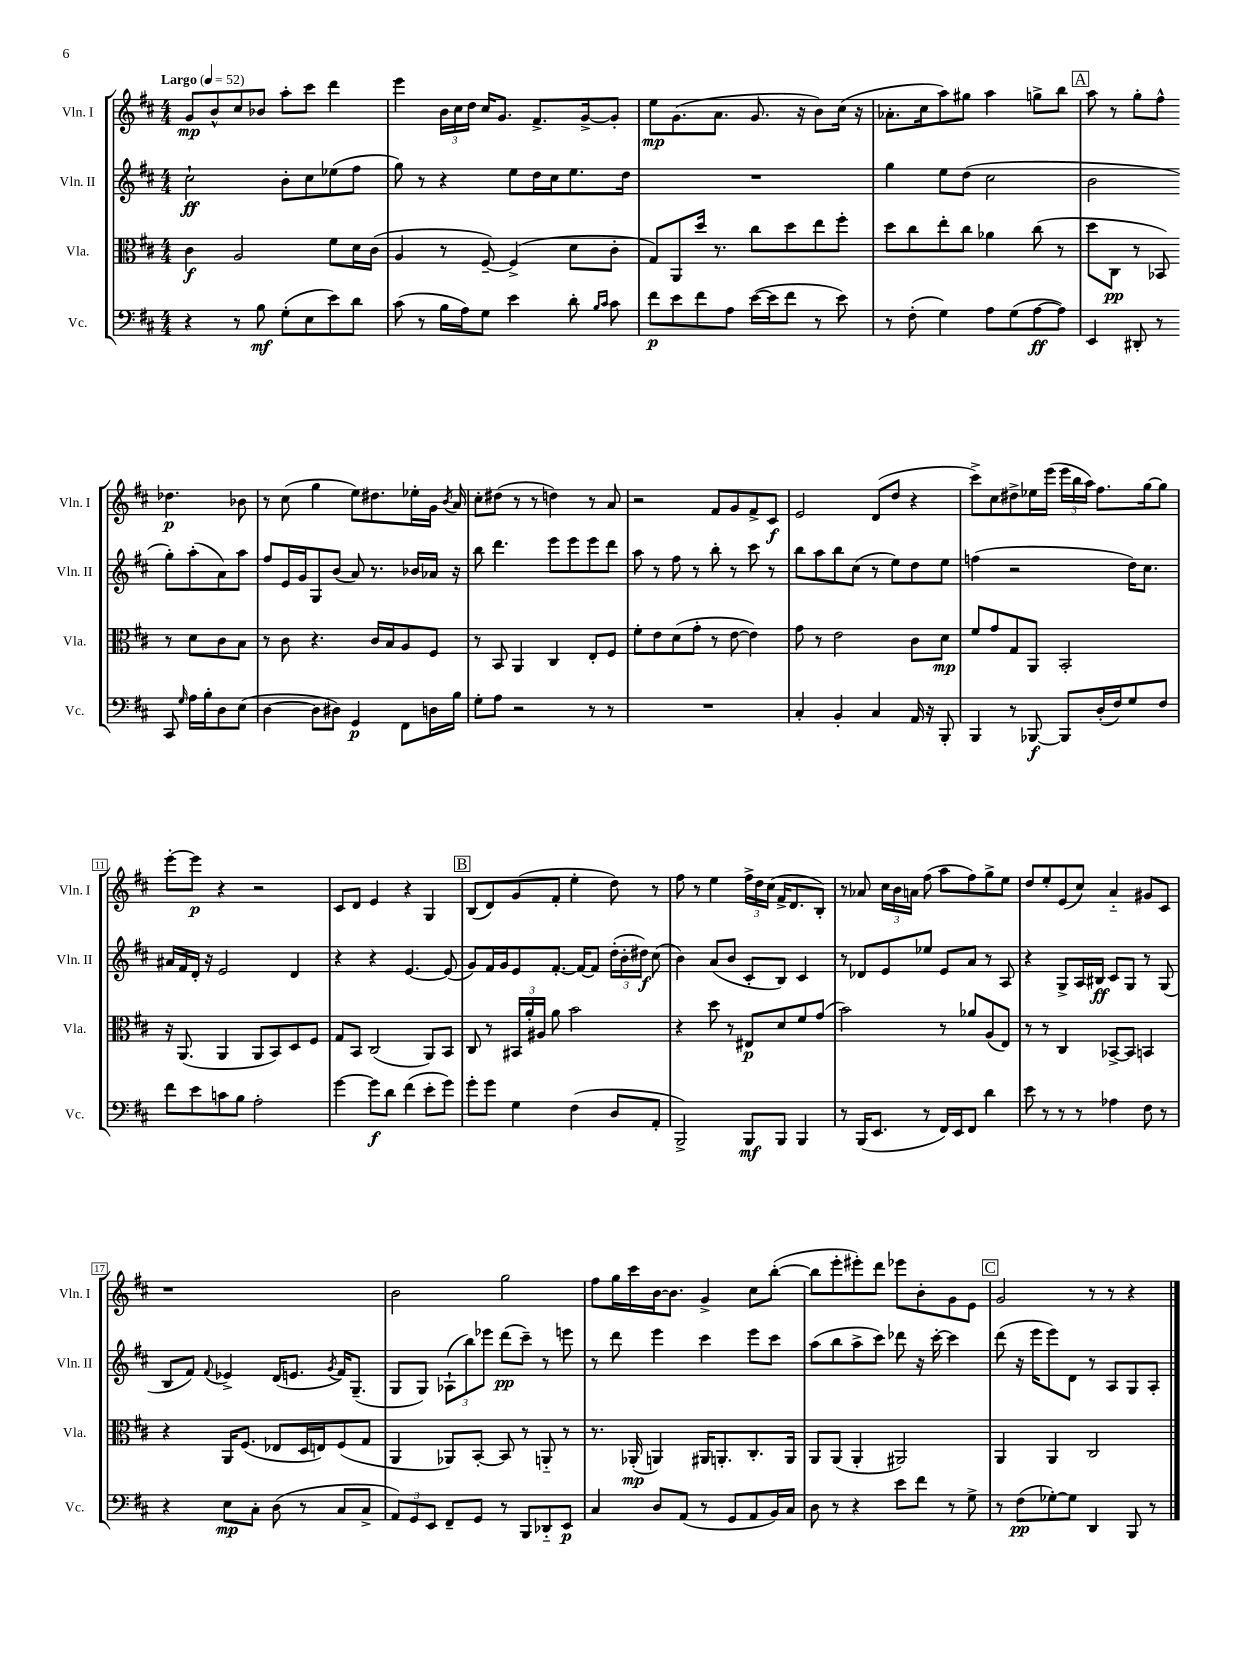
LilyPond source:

<<
\new StaffGroup <<
\new Staff = "s0" \with { instrumentName = "Vln. I" shortInstrumentName = "Vln. I" } {
    \clef treble \key d \major \numericTimeSignature \time 4/4 \tempo "Largo" 4 = 52
    \autoBeamOff g'8[\mp b'8-^ cis''8 bes'8] a''8[-. cis'''8] d'''4 |
    e'''4 \tuplet 3/2 { b'16[ cis''16 d''16] } cis''16[ g'8.] fis'8.[-> g'16~-> g'8]-. |
    e''8[\mp g'8.( a'8.] g'8. r16 b'8[) cis''16]( r16 |
    aes'8.[-. cis''16 a''8) gis''8] a''4 g''8[-> b''8] |
    \mark \markup { \box "A" } a''8 r8 g''8[-. fis''8]-^ des''4.\p bes'8 |
    r8 cis''8( g''4 e''8[) dis''8. ees''16-. g'16] \acciaccatura { b'8 } a'16 |
    cis''8[-. dis''8]( r8 r8 d''4) r8 a'8 |
    r2 fis'8[ g'8 fis'8-> cis'8]\f |
    e'2 d'8[( d''8] r4 |
    cis'''8[->) cis''8 dis''8-> ees''16 e'''16]( \tuplet 3/2 { e'''16[ b''16 a''16]) } fis''8.[ g''16~ g''8] |
    e'''8[~-. e'''8]\p r4 r2 |
    cis'8[ d'8] e'4 r4 g4 |
    \mark \markup { \box "B" } b8[( d'8) g'8( fis'8]-. e''4-. d''8) r8 |
    fis''8 r8 e''4 \tuplet 3/2 { fis''16[-> d''16 cis''16]( } fis'16[-> d'8. b8]-.) |
    r8 aes'8 \tuplet 3/2 { cis''16[ b'16 a'16] } fis''8( a''8[ fis''8) g''8-> e''8] |
    d''8[ e''8-. e'8( cis''8]) a'4-_ gis'8[ cis'8] |
    r1 |
    b'2 g''2 |
    fis''8[ g''16 cis'''16 b'16~ b'8.] g'4-> cis''8[ b''8]~-.( |
    b''8[ e'''8-. eis'''8-.) d'''8] ees'''8[ b'8-. g'8 e'8] |
    \mark \markup { \box "C" } g'2 r8 r8 r4 \bar "|." |
}
\new Staff = "s1" \with { instrumentName = "Vln. II" shortInstrumentName = "Vln. II" } {
    \clef treble \key d \major \numericTimeSignature \time 4/4
    \autoBeamOff cis''2-!\ff b'8[-. cis''8 ees''8( fis''8] |
    g''8) r8 r4 e''8[ d''16 cis''16 e''8. d''16] |
    R1 |
    g''4 e''8[ d''8]( cis''2 |
    \mark \markup { \box "A" } b'2 g''8[-.) a''8-.( a'8) a''8] |
    fis''8[ e'16 g'16 g8 b'8]( a'8) r8. bes'16[ aes'16] r16 |
    b''8 d'''4. e'''8[ e'''8 e'''8 d'''8] |
    a''8 r8 fis''8 r8 b''8-. r8 cis'''8 r8 |
    b''8[ a''8 b''8 cis''8]( r8 e''8[) d''8 e''8] |
    f''4( r2 d''16[) cis''8.] |
    ais'16[ fis'16 d'16]-. r16 e'2 d'4 |
    r4 r4 e'4.~ e'8( |
    \mark \markup { \box "B" } g'8[) fis'16 g'16 e'8 fis'8.]~-. fis'16[~ fis'8] \tuplet 3/2 { d''16[-.( b'16-. dis''16]\f) } cis''8( |
    b'4) a'8[( b'8] cis'8[-. b8]) cis'4 |
    r8 des'8[ e'8 ees''8] e'8[ a'8] r8 a8 |
    r4 g8[-> a16 bis16]\ff cis'8[ g8] r8 g8( |
    b8[ fis'8]) \appoggiatura { fis'8 } ees'4-> d'16[( e'8.] \acciaccatura { g'8 } fis'16[) g8.]--( |
    g8[ g8]) \tuplet 3/2 { aes8[-!( b''8) ees'''8] } d'''8[\pp( cis'''8]--) r8 e'''8 |
    r8 d'''8 e'''4 cis'''4 e'''8[ cis'''8] |
    a''8[( b''8 a''8-> cis'''8]) des'''8 r16 cis'''16~-. cis'''4 |
    \mark \markup { \box "C" } d'''8( r16 e'''16[ e'''8) d'8] r8 a8[ g8 a8]-. \bar "|." |
}
\new Staff = "s2" \with { instrumentName = "Vla." shortInstrumentName = "Vla." } {
    \clef alto \key d \major \numericTimeSignature \time 4/4
    \autoBeamOff cis'4\f a2 fis'8[ d'16 cis'16]( |
    a4 r8 fis8~--) fis4->( d'8[ cis'8]-. |
    g8[) a,8 d''16] r8. cis''8[ d''8 e''8 fis''8]-. |
    d''8[ cis''8 e''8-. cis''8] aes'4 cis''8( r8 |
    \mark \markup { \box "A" } d''8[ cis8]\pp r8 bes,8) r8 d'8[ cis'8 b8] |
    r8 cis'8 r4. cis'16[ b16 a8 fis8] |
    r8 b,8 a,4 cis4 e8[-. fis8] |
    fis'8[-. e'8 d'8( g'8]-. r8 e'8~ e'4) |
    g'8 r8 e'2 cis'8[ d'8]\mp |
    fis'8[ g'8 g8 a,8] b,2-. |
    r16 a,8.( a,4 a,8[ b,8) d8 fis8] |
    g8[ b,8] cis2( a,8[) b,8] |
    \mark \markup { \box "B" } cis8 r8 \tuplet 3/2 { bis,16[ a'16-. ais16] } a'8 b'2 |
    r4 d''8 r8 eis8[\p d'8 fis'8 g'8]( |
    b'2) r8 aes'8[ a8( e8]) |
    r8 r8 cis4 bes,8[~-> bes,8] b,4 |
    r4 a,16[ fis8.]( ees8[ d16 e16) fis8( g8] |
    a,4 aes,8[) b,8]~-. b,8 r8 a,8-_ r8 |
    r8. aes,16-.\mp( a,4) ais,16[ a,8.-. cis8.-. a,16] |
    a,8[ a,8]( a,4-. ais,2) |
    \mark \markup { \box "C" } a,4 a,4 cis2 \bar "|." |
}
\new Staff = "s3" \with { instrumentName = "Vc." shortInstrumentName = "Vc." } {
    \clef bass \key d \major \numericTimeSignature \time 4/4
    \autoBeamOff r4 r8 b8\mf g8[-.( e8 e'8) d'8] |
    cis'8( r8 b16[ a16) g8] e'4 d'8-. \grace { b16[ cis'16] } cis'8 |
    fis'8[\p e'8 fis'8 a8] e'16[~( e'16 fis'8] r8 e'8) |
    r8 fis8-.( g4) a8[ g8( a8~\ff a8]) |
    \mark \markup { \box "A" } e,4 dis,8-. r8 cis,8 \grace { g16 } a16[ b16-. d8 e8]( |
    d4~ d8[ dis8]) g,4\p fis,8[ d16 b16] |
    g8[-. a8] r2 r8 r8 |
    R1 |
    cis4-. b,4-. cis4 a,16 r16 b,,8-. |
    b,,4 r8 bes,,8~\f bes,,8[ d16-.( fis16) g8 fis8] |
    fis'8[ e'8 c'8 b8] a2-. |
    g'4~ g'8[\f d'8] fis'4( e'8[-. g'8]) |
    \mark \markup { \box "B" } g'8[-. g'8] g4 fis4( d8[ a,8]-. |
    b,,2->) b,,8[\mf b,,8] b,,4 |
    r8 b,,16[( e,8.] r8 fis,16[) e,16 fis,8] d'4 |
    e'8 r8 r8 r8 aes4 fis8 r8 |
    r4 e8[\mp cis8]-. d8( r8 cis8[ cis8]-> |
    \tuplet 3/2 { a,8[) g,8 e,8] } fis,8[-- g,8] r8 b,,8[ des,8-_ e,8]\p |
    cis4 d8[ a,8]( r8 g,8[ a,8 b,16) cis16] |
    d8 r8 r4 e'8[ fis'8] r8 g8-> |
    \mark \markup { \box "C" } r8 fis8[\pp( ges8~-.) ges8] d,4 b,,8 r8 \bar "|." |
}
>>
>>
\layout { \context { \Score \override BarNumber.stencil = #(make-stencil-boxer 0.1 0.3 ly:text-interface::print) } }
